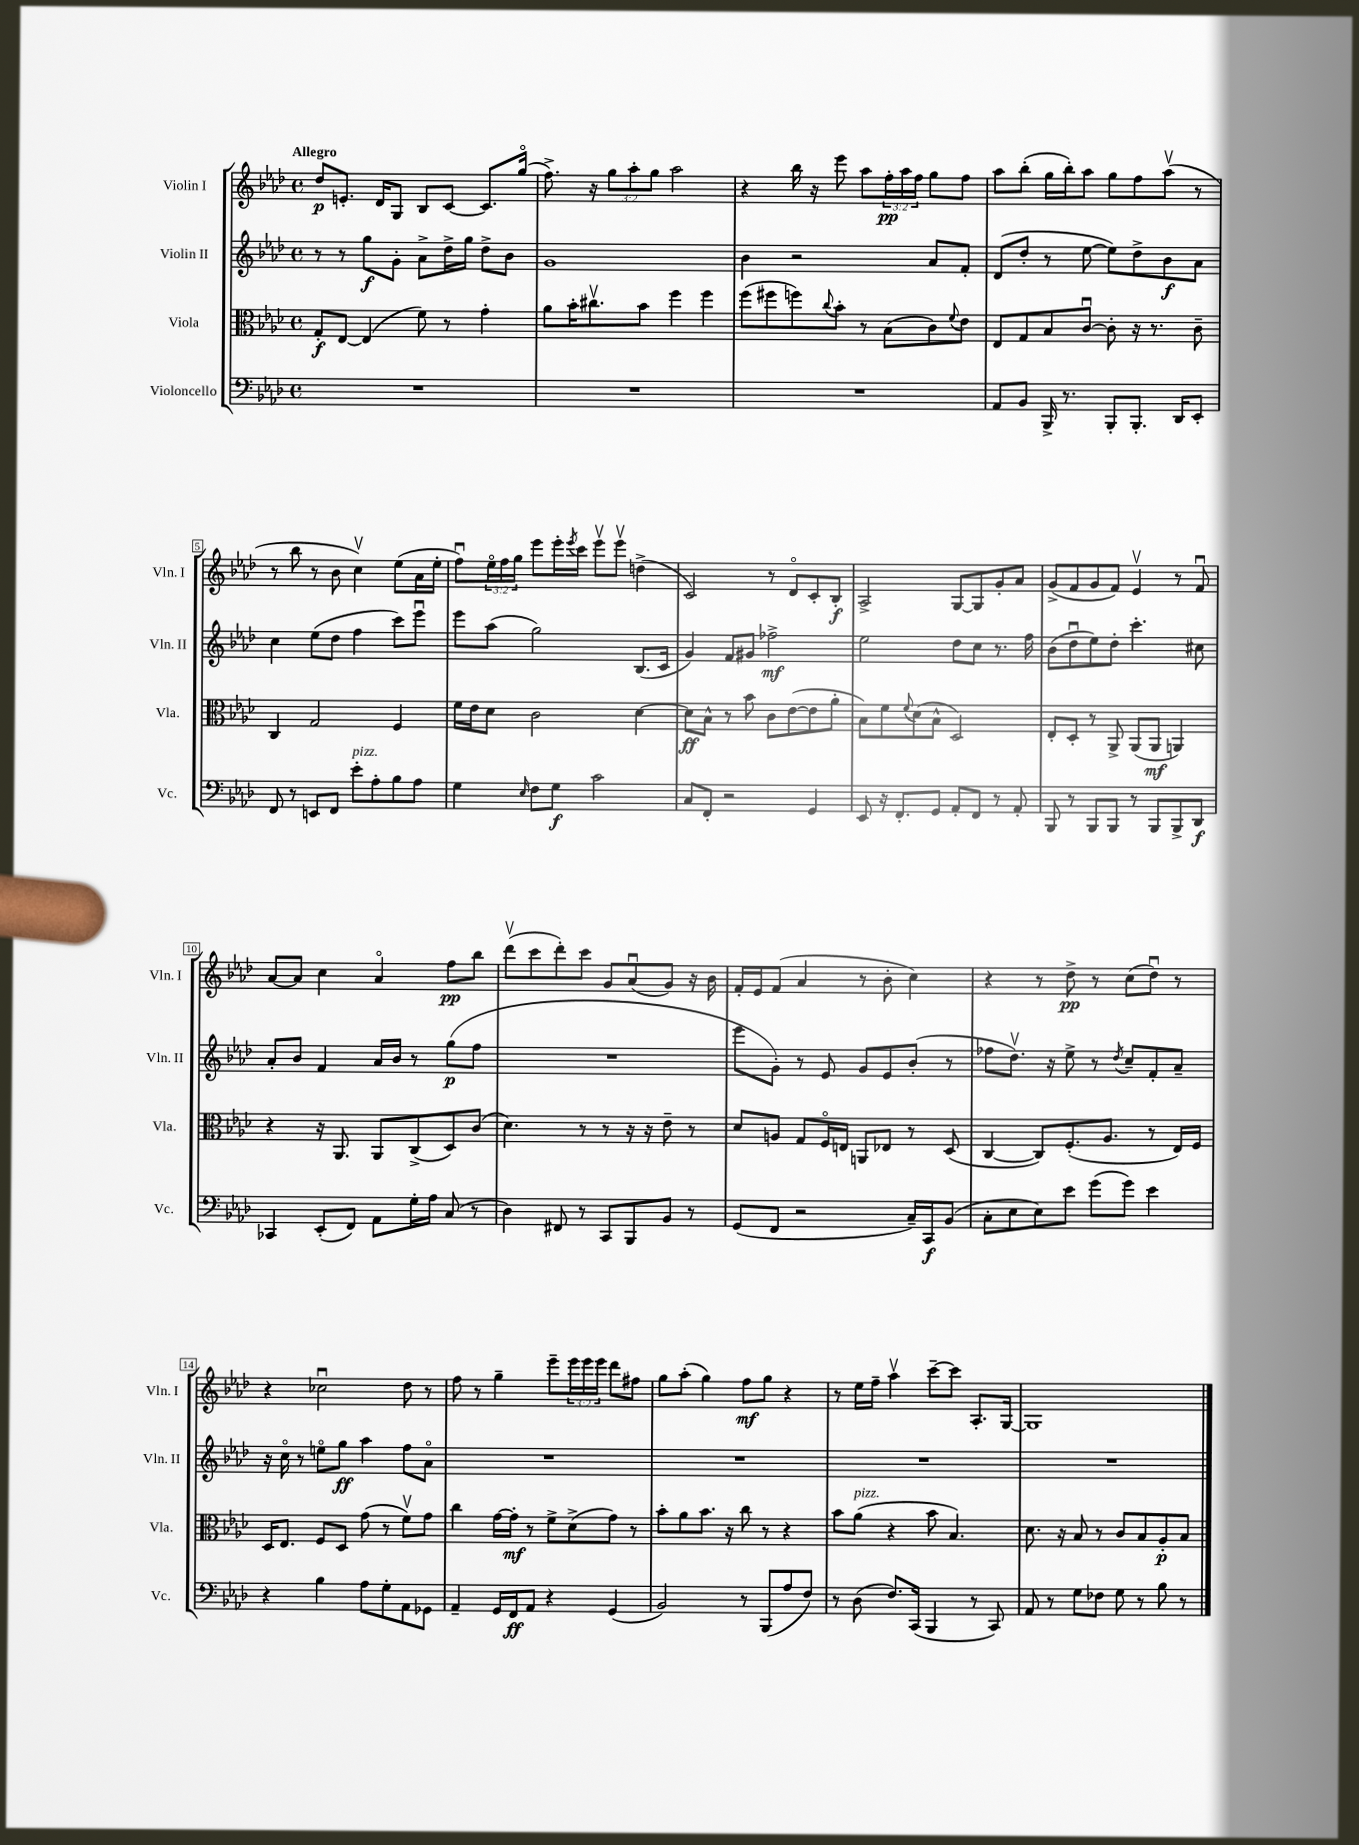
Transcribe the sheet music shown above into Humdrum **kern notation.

**kern	**kern	**kern	**kern
*staff4	*staff3	*staff2	*staff1
*clefF4	*clefC3	*clefG2	*clefG2
*k[b-e-a-d-]	*k[b-e-a-d-]	*k[b-e-a-d-]	*k[b-e-a-d-]
*M4/4	*M4/4	*M4/4	*M4/4
*met(c)	*met(c)	*met(c)	*met(c)
1r	8G'/L	8r	8dd-/L
.	[8E-/J	8r	8.e'/J
.	(4E-/]	8gg\L	.
.	.	.	16d-/LK
.	.	8g'\J	8G/J
.	8f\)	8a-^\L	8B-/L
.	8r	16dd-^\L	[8c/J
.	.	16gg\JJ	.
.	4g'\	8dd-^\L	8.c/]L
.	.	8b-\J	.
.	.	.	(16ggo/Jk
=	=	=	=
1r	8a-\L	1g	8.ff^\)
.	16b-'\K	.	.
.	8.cc#v\	.	16r
.	.	.	12gg\L
.	.	.	12aa-'\
.	8b-\J	.	.
.	.	.	12gg\J
.	4ff\	.	2aa-\
.	4ff\	.	.
=	=	=	=
1r	(8ff\L	4b-\	4r
.	8ff#\	.	.
.	8ff\)	2r	16bb-\
.	.	.	16r
.	8qqcc/	.	.
.	8b-'\J	.	8eee-\
.	8r	.	8aa-\L
.	(8B-\L	.	24ff'\L
.	.	.	24aa-\
.	.	.	24ff\JJ
.	8c\)	8a-/L	8gg\L
.	8qqf/	.	.
.	8e-\J	8f'/J	8ff\J
=	=	=	=
8AA-/L	8E-/L	(8d-/L	8aa-\L
8BB-/J	8G/	8dd-'/J	(8bb-'\J
16BBB-^/	8B-/	8r	16gg\LL
8.r	.	.	16bb-'\J)
.	[8cu/J	[8ee-\	8aa-\J
8BBB-'/L	8c'\]	8ee-\]L)	8gg\L
8.BBB-'/J	16r	8dd-^\	8ff\
.	8.r	.	.
.	.	8b-\	(8aa-v\J
16DD-/LK	.	.	.
8EE-'/J	8c~\	8a-\J	8r
=	=	=	=
8FF/	4C/	4cc\	8r
8r	.	.	8bb-\
8EE/L	2G/	(8ee-\L	8r
8FF/J	.	8dd-\J	8b-\
8e-'\L	.	4ff\	4ccv\)
8A-'\	.	.	.
8B-\	4F/	8ccc\L)	(8ee-\L
8A-\J	.	8eee-u\J	16a-\L
.	.	.	16ee-'\JJ
=	=	=	=
4G\	16f\LL	8eee-\L	8ffu\L)
.	16e-\J	.	.
.	8d-\J	(8aa-\J	24ee-o\L
.	.	.	24ff\
.	.	.	24gg\JJ
16qqE-/	.	.	.
8F\L	2c\	2gg\)	8eee-\L
8G\J	.	.	16eee-'\L
.	.	.	8qeee-/
.	.	.	16ccc\JJ
2c\	.	.	8eee-v\L
.	.	.	8eee-v\J
.	[4d-\	(8.B-/L	(4dd^\
.	.	16c/Jk	.
=	=	=	=
8C/L	8d-\]L	4g/)	2c/)
8FF'/J	8B-^^\J	.	.
2r	8r	8f/L	.
.	8b-\	8g#/J	.
.	8c\L	2ff-^\	8r
.	([8e-\	.	8d-o/L
4GG/	8e-\]	.	8c'/
.	8a-'\J	.	8B-'/J
=	=	=	=
8EE-/	8B-\L)	2ee-\	2A-^/
16r	8f\	.	.
8.FF'/L	.	.	.
.	8qqf/	.	.
.	(8d-\	.	.
8GG/J	8B-^^\J	.	.
8AA-'/L	2D-/)	8dd-\L	[8G/L
8FF/J	.	8cc\J	8G/]
8r	.	8.r	8g'/
8AA-'/	.	.	8a-/J
.	.	16ff\	.
=	=	=	=
8BBB-/	8E-'/L	(8b-\L	(8g^/L
8r	8D-'/J	8dd-u\	8f/
8BBB-/L	8r	8ee-\)	8g/
8BBB-/J	8AA-^/	8dd-'\J	8f/J)
8r	(8AA-/L	4.ccc'\	4e-v/
8BBB-/L	8AA-/J	.	.
8BBB-^/	4AA/)	.	8r
8DD-/J	.	8cc#\	8fu/
=	=	=	=
4CC-/	4r	8a-'/L	[8a-/L
.	.	8b-/J	8a-/]J
(8EE-'/L	16r	4f/	4cc\
.	8.AA-/	.	.
8FF/J)	.	.	.
8AA-\L	8AA-/L	16a-/LL	4a-o/
.	.	16b-/JJ	.
16G'\L	(8C^/	8r	.
16A-\JJ	.	.	.
(8C/	8D-/)	(8gg\L	8ff\L
8r	(8c/J	8ff\J	8bb-\J
=	=	=	=
4D-\)	4.d-\)	1r	(8ddd-v\L
.	.	.	8ccc\
8FF#/	.	.	8ddd-'\)
8r	8r	.	8ccc\J
8CC/L	8r	.	8g/L
8BBB-/	16r	.	(8a-u/
.	16r	.	.
8BB-/J	8e-~\	.	8g/J)
8r	8r	.	16r
.	.	.	16b-\
=	=	=	=
(8GG/L	8d-/L	8eee-\L	16f'/LL
.	.	.	16e-/J
8FF/J	8A/J	8g'\J)	(8f/J
2r	8G/L	8r	4a-/
.	16Fo/L	8e-/	.
.	16E/JJ	.	.
.	8AA/L	8g/L	8r
.	8E-/J	8e-/	8b-'\
16C~/LL)	8r	(8b-'/J	4cc\)
16CC/J	.	.	.
(8BB-/J	(8D-/	8r	.
=	=	=	=
8C'\L	[4C/	8ff-\L	4r
8E-\	.	8.dd-v\J)	.
8E-\)	8C/]L)	.	8r
.	.	16r	.
8e-\J	(8.F'/	8ee-^\	8dd-^\
(8g\L	.	8r	8r
.	8.A-/J	.	.
.	.	8qdd-/	.
8g\J)	.	8cc~/L	(8cc\L
4e-\	8r	8f'/	8dd-u\J)
.	16E-/LL)	8a-~/J	8r
.	16F/JJ	.	.
=	=	=	=
4r	16D-/LK	16r	4r
.	8.E-/J	16cco\	.
.	.	8r	.
4B-\	8F/L	8eeo\L	2cc-u\
.	8D-/J	8gg\J	.
8A-\L	(8g\	4aa-\	.
8G'\	8r	.	.
8AA-\	8fv\L)	8ff\L	8dd-\
8GG-\J	8g\J	8a-o\J	8r
=	=	=	=
4AA-~/	4cc\	1r	8ff\
.	.	.	8r
16GG/LL	[16g\LL	.	4gg~\
16FF/J	16g'\]JJ	.	.
8AA-/J	8r	.	.
4r	8f^\L	.	8eee-~\L
.	(8d-^\	.	24eee-\L
.	.	.	24eee-\
.	.	.	24eee-\JJ
(4GG/	8g\J)	.	8ddd-\L
.	8r	.	8ff#\J
=	=	=	=
2BB-/)	8b-'\L	1r	8gg\L
.	8a-\	.	(8aa-'\J
.	8.b-\J	.	4gg\)
.	16r	.	.
8r	8cc\	.	8ff\L
(8BBB-/L	8r	.	8gg\J
8A-/	4r	.	4r
8F/J)	.	.	.
=	=	=	=
8r	8b-\L	1r	8r
(8D-\	(8a-\J	.	16ee-\LL
.	.	.	16ff~\JJ
8.F/L)	4r	.	4aa-v\
(16CC/Jk	.	.	.
4BBB-/	8b-\	.	[8ccc~\L
.	4.B-/)	.	8ccc\]J
8r	.	.	8.A-'/L
8CC/)	.	.	.
.	.	.	[16G/Jk
=	=	=	=
8AA-/	8.d-\	1r	1G]
8r	.	.	.
.	16r	.	.
8G\L	8B-/	.	.
8F-\J	8r	.	.
8G\	8c/L	.	.
8r	8B-/	.	.
8B-\	8A-'/	.	.
8r	8B-/J	.	.
==	==	==	==
*-	*-	*-	*-
